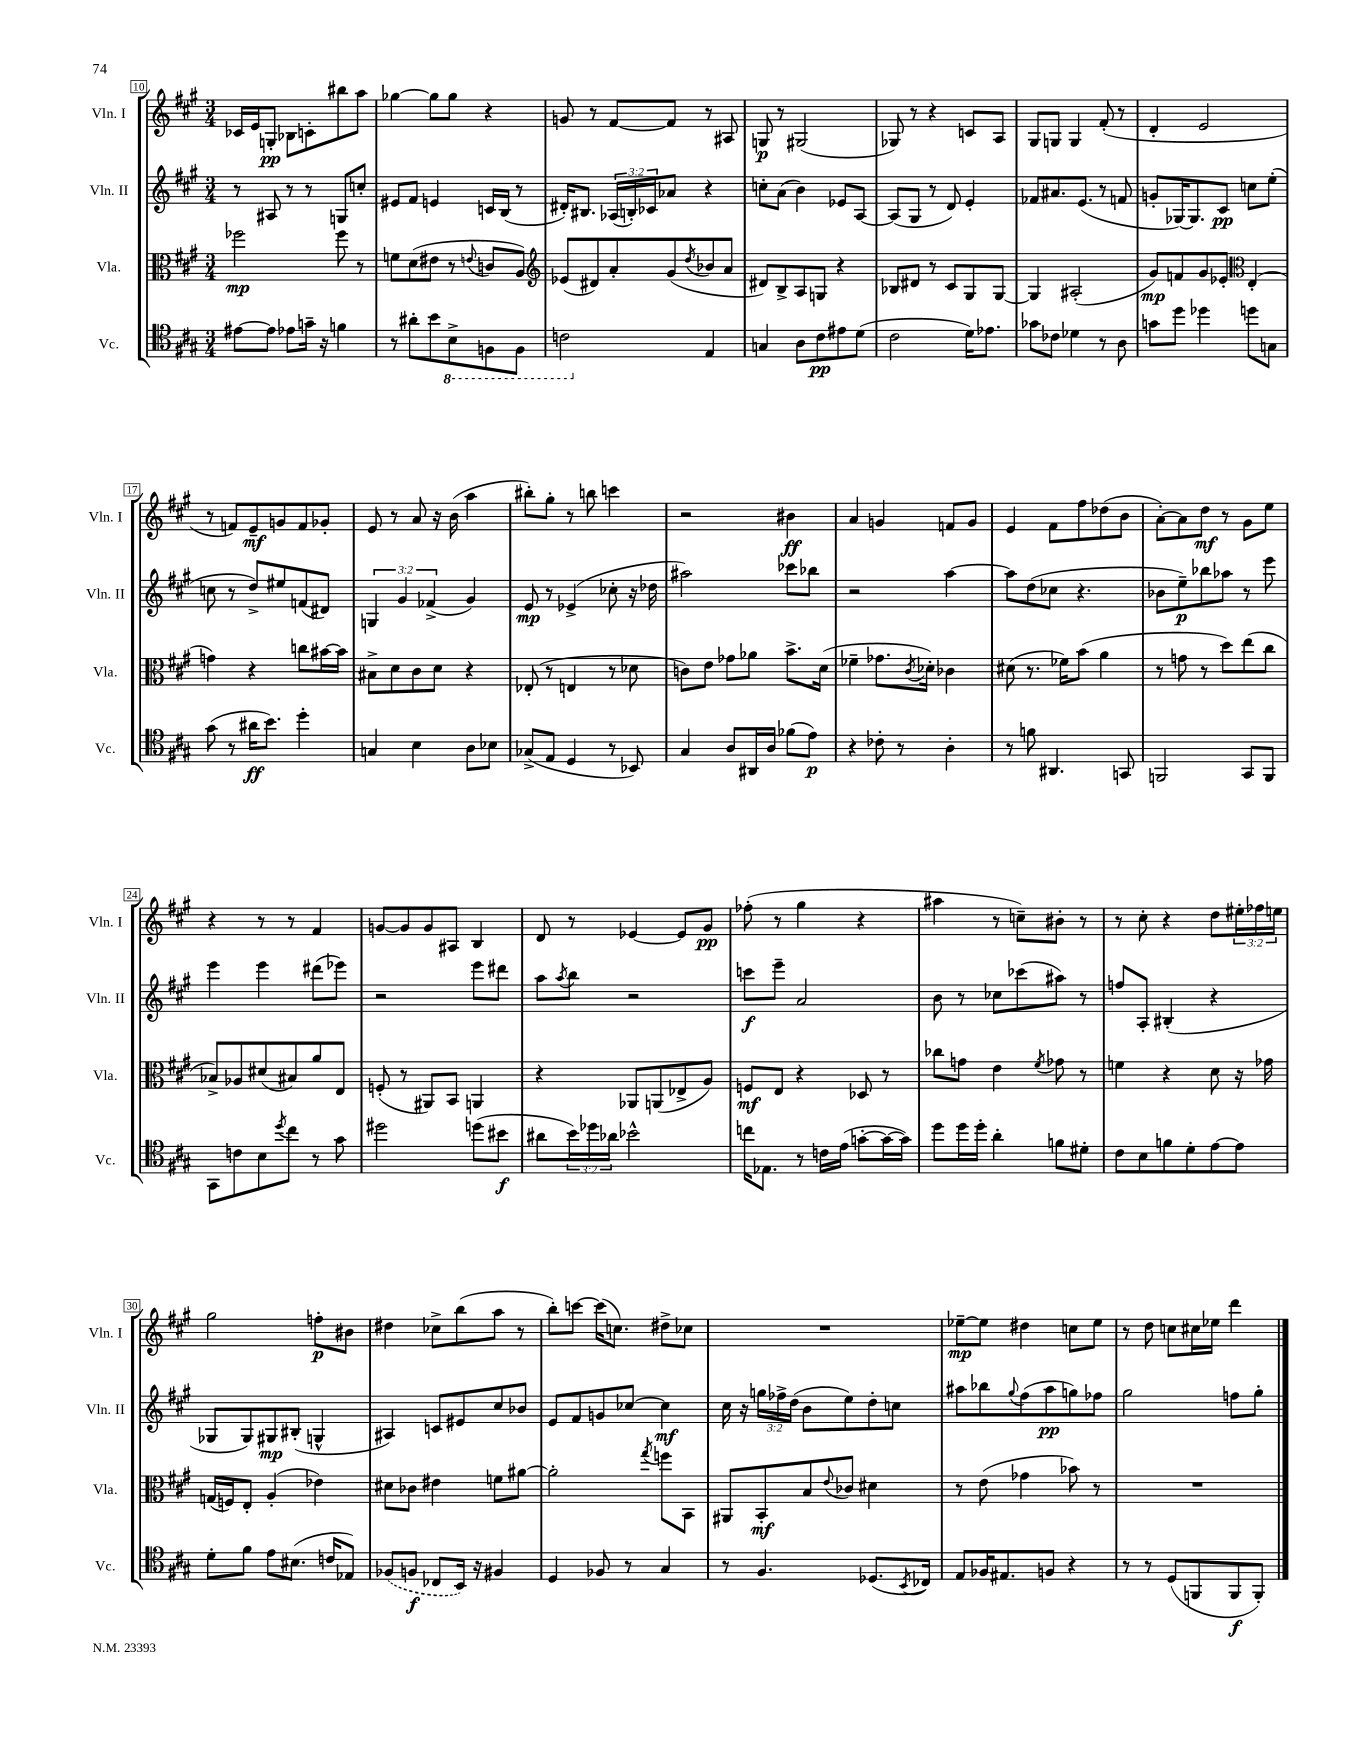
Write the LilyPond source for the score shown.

<<
\new StaffGroup <<
\new Staff = "s0" \with { instrumentName = "Vln. I" shortInstrumentName = "Vln. I" } {
    \clef treble \key a \major \numericTimeSignature \time 3/4 \override Staff.TupletNumber.text = #tuplet-number::calc-fraction-text
    ces'16 e'16 g8-.\pp bes8 c'8-. bis''8 a''8 |
    ges''4~ ges''8 ges''8 r4 |
    g'8 r8 fis'8~ fis'8 r8 ais8 |
    g8\p r8 gis2( |
    ges8) r8 r4 c'8 a8 |
    gis8 g8 g4 fis'8-.( r8 |
    d'4-. e'2 |
    r8 f'8) e'8--\mf g'8 f'8 ges'8-. |
    e'8 r8 a'8 r16 b'16( a''4 |
    bis''8-.) gis''8-. r8 b''8 c'''4 |
    r2 bis'4\ff |
    a'4 g'4 f'8 g'8 |
    e'4 fis'8 fis''8 des''8( b'8 |
    a'8~-.) a'8 d''8\mf r8 gis'8 e''8 |
    r4 r8 r8 fis'4 |
    g'8~ g'8 g'8 ais8 b4 |
    d'8 r8 ees'4~ ees'8 gis'8\pp |
    fes''8-.( r8 gis''4 r4 |
    ais''4 r8 c''8--) bis'8-. r8 |
    r8 cis''8-. r4 d''8 \tuplet 3/2 { eis''16-. fes''16 e''16 } |
    gis''2 f''8-.\p bis'8 |
    dis''4 ces''8-> b''8( a''8 r8 |
    b''8-.) c'''8~ c'''16( c''8.) dis''8-> ces''8 |
    R2. |
    ees''8~--\mp ees''8 dis''4 c''8 ees''8 |
    r8 d''8 c''8 cis''16 ees''16 d'''4 \bar "|." |
}
\new Staff = "s1" \with { instrumentName = "Vln. II" shortInstrumentName = "Vln. II" } {
    \clef treble \key a \major \numericTimeSignature \time 3/4 \override Staff.TupletNumber.text = #tuplet-number::calc-fraction-text
    r8 ais8 r8 r8 g8 c''8-. |
    eis'8 fis'8 e'4 c'16 b16( r8 |
    dis'16-.) bis8. \tuplet 3/2 { aes16( b16-.) ces'16 } aes'8 r4 |
    c''8-. a'8( b'4) ees'8 a8~ |
    a8( gis8 r8 d'8) e'4-. |
    fes'8 ais'8. e'8.( r8 f'8 |
    g'8-. ges16~) ges8. cis'8\pp c''8 e''8-.( |
    c''8 r8 d''8->) eis''8 f'8( dis'8) |
    \tuplet 3/2 { g4 gis'4 fes'4->( } gis'4) |
    e'8\mp r8 ees'4->( ces''8-. r16 des''16 |
    ais''2) ces'''8 bes''8 |
    r2 a''4~ |
    a''8 d''8( ces''8 r4. |
    bes'8 e''8--\p) bes''8 aes''8 r8 e'''8 |
    e'''4 e'''4 dis'''8( ees'''8) |
    r2 e'''8 dis'''8 |
    a''8 \acciaccatura { a''8 } b''8 r2 |
    c'''8\f e'''8-- a'2 |
    b'8 r8 ces''8 ces'''8( ais''8) r8 |
    f''8 a8-. bis4-.( r4 |
    ges8 ges8) gis8\mp bis8-.( g4-^ |
    ais4) c'8 eis'8 cis''8 bes'8 |
    e'8 fis'8 g'8 ces''8~ ces''4\mf |
    cis''16 r16 \tuplet 3/2 { g''16 fes''16-> d''16( } b'8 e''8) d''8-. c''8 |
    ais''8 bes''8 \appoggiatura { gis''8 } fis''8( ais''8\pp g''8) fes''8 |
    gis''2 f''8 gis''8-. \bar "|." |
}
\new Staff = "s2" \with { instrumentName = "Vla." shortInstrumentName = "Vla." } {
    \clef alto \key a \major \numericTimeSignature \time 3/4
    fes''2\mp fes''8 r8 |
    f'8 d'8( eis'8 r8 \appoggiatura { e'8 } c'8 a8) |
    \clef treble ees'8( dis'8) a'8-. gis'8( \acciaccatura { d''8 } bes'8 a'8 |
    dis'8) b8-> a8 g8 r4 |
    bes8 dis'8 r8 cis'8 gis8 gis8~ |
    gis4 ais2-.( |
    gis'8\mp) f'8 gis'8 ees'8-. \clef alto e4-.( |
    g'4) r4 c''8 bis'16~ bis'16 |
    bis8-> d'8 cis'8 d'8 r4 |
    ees8-.( r8 e4 r8 des'8 |
    c'8) e'8 ges'8 aes'8 b'8.-> d'16( |
    fes'4-- ges'8. \acciaccatura { cis'8 } des'16-.) ces'4 |
    dis'8( r8. fes'16) b'8( a'4 |
    r8 g'8 r8 d''8) e''8( cis''8 |
    bes8->) aes8 dis'8( bis8) a'8 e8 |
    f8-.( r8 ais,8) b,8 a,4 |
    r4 aes,8 a,8( ees8-> a8) |
    f8\mf e8 r4 des8 r8 |
    ces''8 g'8 e'4 \acciaccatura { fis'8 } ges'8 r8 |
    f'4 r4 d'8 r16 ges'16 |
    g16( f16) e8-. a4-.( ees'4) |
    dis'8 ces'8 eis'4 f'8 ais'8~ |
    ais'2-. \acciaccatura { gis''8 } f''8 b,8 |
    ais,8 b,8-.\mf b8 \appoggiatura { e'8 } ces'8 dis'4 |
    r8 e'8( ges'4 bes'8) r8 |
    R2. \bar "|." |
}
\new Staff = "s3" \with { instrumentName = "Vc." shortInstrumentName = "Vc." } {
    \clef tenor \key a \major \numericTimeSignature \time 3/4 \override Staff.TupletNumber.text = #tuplet-number::calc-fraction-text
    eis'8~ eis'8 ees'8 g'16-- r16 f'4 |
    r8 ais'8-. b'8 \ottava #-1 b,8-> f,8 f,8 |
    c2 \ottava #0 e4 |
    g4 a8 cis'8\pp eis'8 d'8( |
    cis'2 d'16) ees'8. |
    ges'8 ces'8 des'4 r8 a8 |
    g'8 d''8 des''4 d''8 g8 |
    gis'8( r8 ais'16\ff b'8.) d''4-. |
    g4 b4 a8 bes8 |
    ges8->( e8 d4 r8 bes,8) |
    gis4 a8 ais,16 a16 fes'8( e'8\p) |
    r4 ces'8-. r8 a4-. |
    r8 f'8 ais,4. g,8 |
    f,2 gis,8 f,8 |
    gis,8 c'8 b8 \acciaccatura { d''8 } cis''8 r8 gis'8 |
    dis''2 d''8( bis'8\f |
    ais'8 \tuplet 3/2 { b'16) des''16 aes'16 } bes'2-^ |
    c''16 ees8. r8 c'16 e'16( g'8~-. g'16~ g'16) |
    d''8 d''16 d''16-. a'4-. f'8 dis'8-. |
    cis'8 b8 f'8 d'8-. e'8~ e'8 |
    d'8-. fis'8 e'8 bis8.( c'16 ees8) |
    \once \slurDashed fes8( f8\f ces8 b,16) r16 fis4 |
    d4 fes8 r8 gis4 |
    r8 fis4. des8.( \acciaccatura { b,8 } ces16) |
    e8 fes16 eis8. f8 r4 |
    r8 r8 d8( f,8 f,8\f f,8-.) \bar "|." |
}
>>
>>
\layout { \context { \Score currentBarNumber = #10 \override BarNumber.stencil = #(make-stencil-boxer 0.1 0.3 ly:text-interface::print) } }
